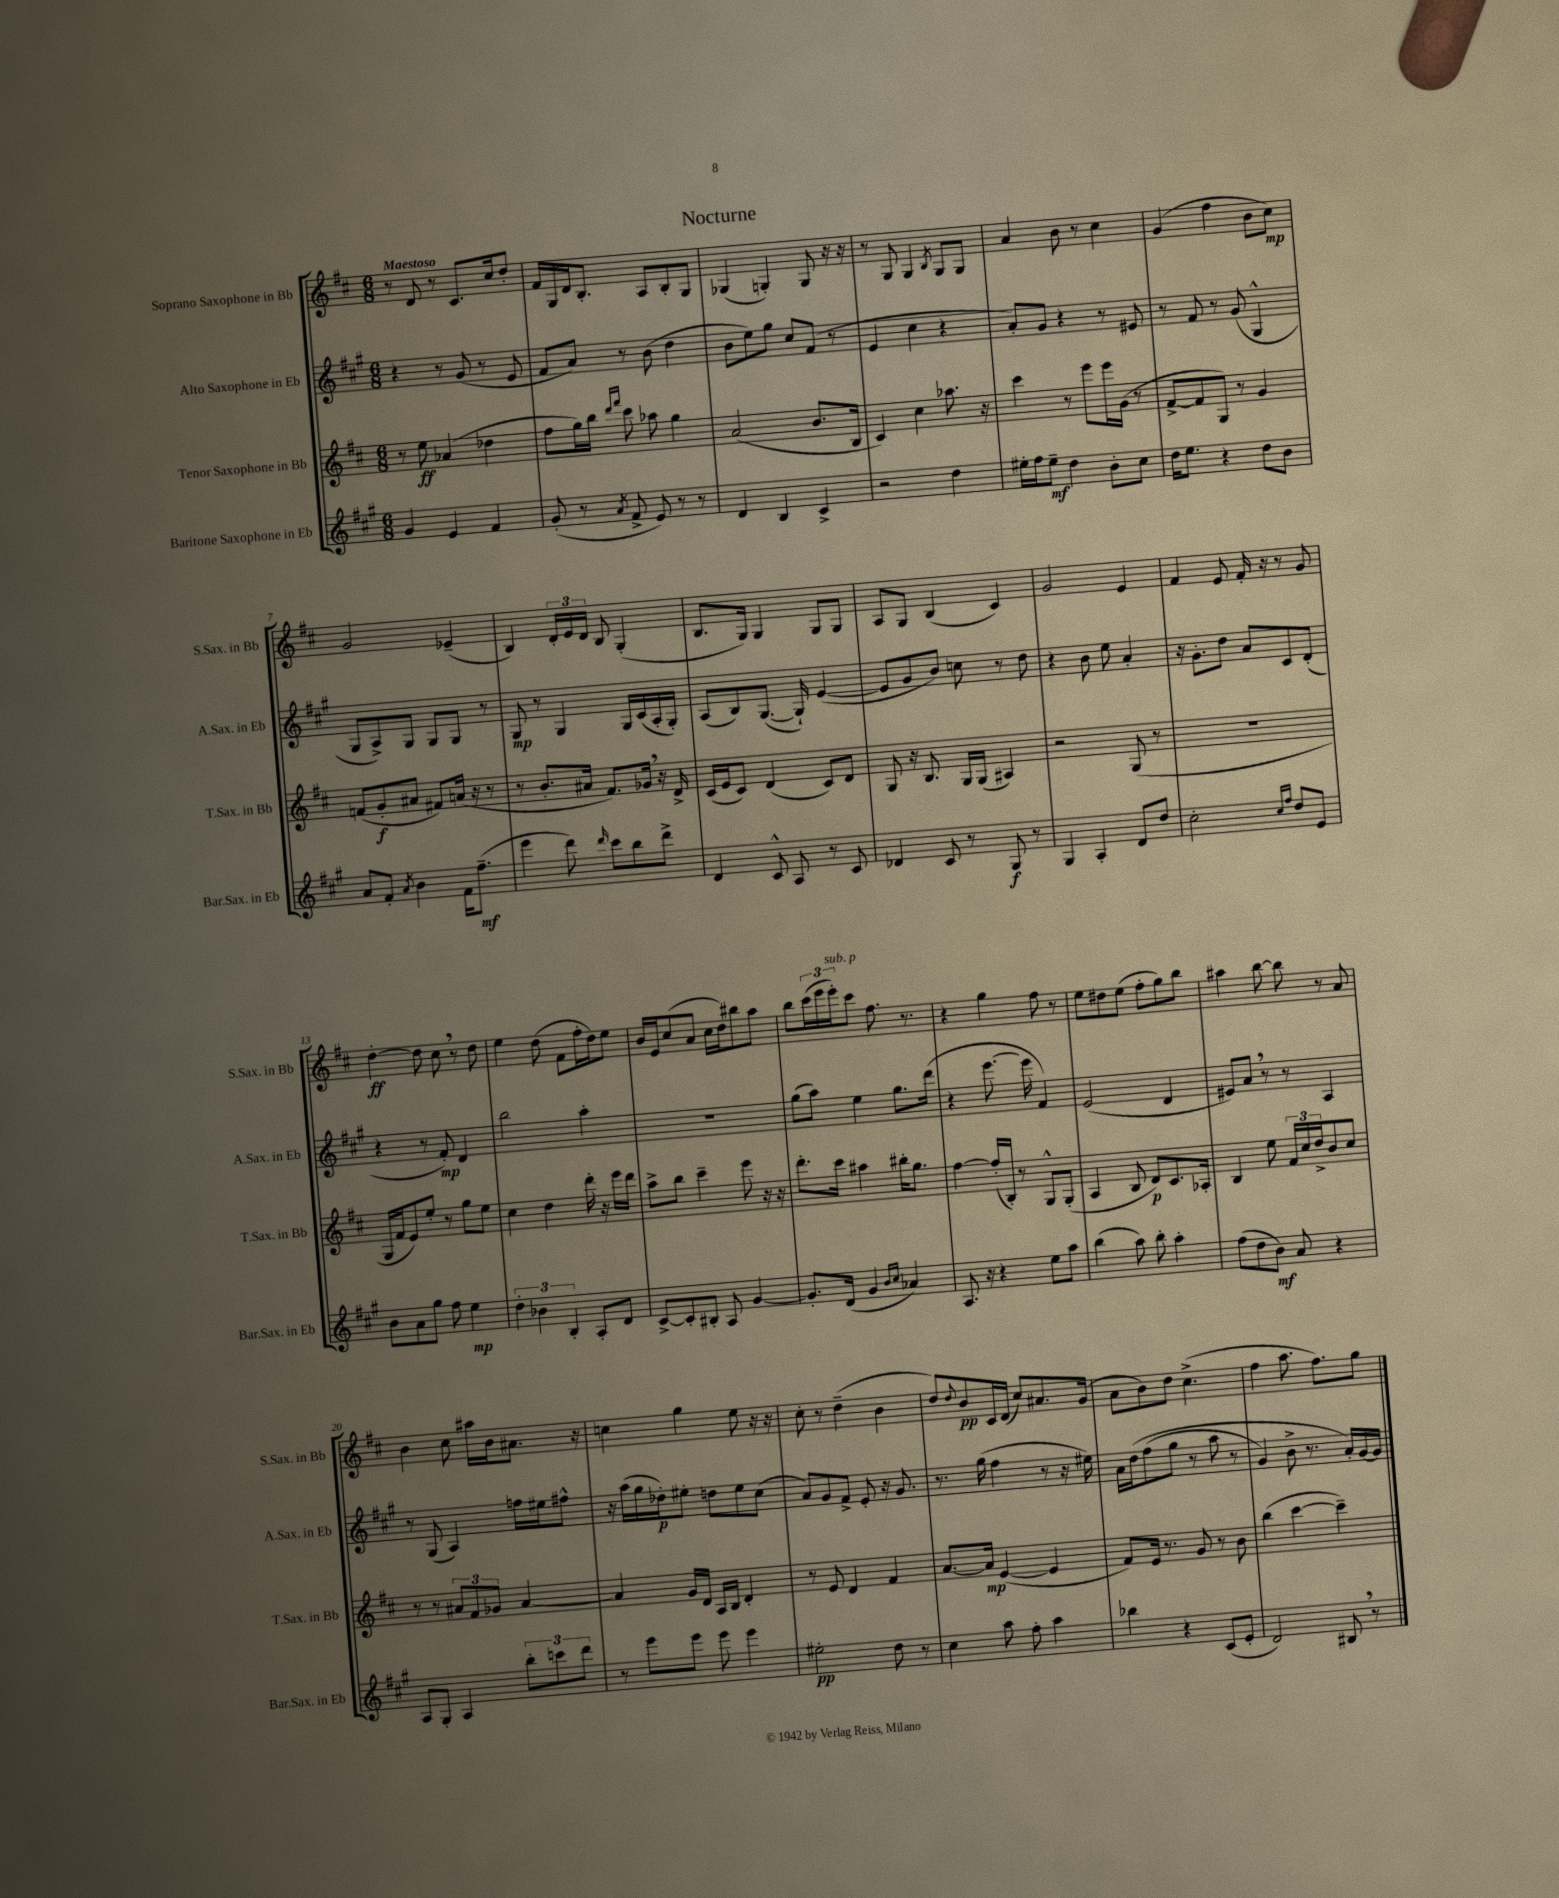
\header { title = "Nocturne" }
<<
\new StaffGroup <<
\new Staff = "s0" \with { instrumentName = "Soprano Saxophone in Bb" shortInstrumentName = "S.Sax. in Bb" } {
    \clef treble \key d \major \numericTimeSignature \time 6/8 \tempo "Maestoso"
    r8 d'8 r8 cis'8. cis''16 d''8-. |
    fis'16 g16 d'16 b8.-. a8 b8-. g8 |
    ges4( g4-.) g8 r16 r16 |
    r8 g8 g4 \acciaccatura { b8 } g8 g8 |
    a'4 b'8 r8 cis''4 |
    g'4( fis''4 b'8 cis''8\mp) |
    g'2 ees'4--( |
    b4) \tuplet 3/2 { d'16-. e'16 d'16 } b8 g4-.( |
    b8. g16) g4 g8 g8 |
    a8 g8 b4( cis'4) |
    g'2 e'4 |
    fis'4 e'8 fis'16-. r16 r8 g'8 |
    d''4~-.\ff d''8 cis''8 \breathe r8 d''8 |
    e''4 d''8( fis'8 fis''16-. d''16) e''8 |
    b'16 e'16 cis''8( a'8 cis''16 d''16) bis''8 a''8 |
    b''8 \tuplet 3/2 { cis'''16( e'''16 e'''16-.^\markup { \italic "sub. p" }) } cis'''8 fis''8. r8. |
    r4 g''4 fis''8 r8 |
    e''8 dis''8 e''8( fis''8-. g''8) b''8 |
    ais''4 b''8~ b''8 r8 a'8 |
    b'4 cis''8 ais''16 b'16 ais'8. r16 |
    c''4 g''4 e''8 r16 r16 |
    cis''8-. r8 d''4--( b'4 |
    d''8) \appoggiatura { d''8 } b'8\pp cis'16 d'16( cis''8) ais'8. g'16( |
    a'8 b'8) d''8 cis''4.->( |
    fis''4 a''8. fis''8.) g''8 \bar "|." |
}
\new Staff = "s1" \with { instrumentName = "Alto Saxophone in Eb" shortInstrumentName = "A.Sax. in Eb" } {
    \clef treble \key a \major \numericTimeSignature \time 6/8
    r4 r8 gis'8( r8 e'8 |
    fis'8 a'8) r8 b'8( d''4 |
    b'8 e''8) gis''8 cis''8 fis'8( r8 |
    e'4 cis''4 r4 |
    a'8-.) gis'8 r4 r8 eis'8 |
    r8 fis'8 r8 gis'8( gis4-^ |
    gis8 a8->) gis8 gis8 gis8 r8 |
    gis8\mp r8 gis4 gis16 cis'16( a16-. gis16-.) |
    a8( b8) gis8.~( gis16-!) e'4~( |
    e'8 gis'8 b'8) c''8 r8 d''8 |
    r4 b'8 e''8 a'4-. |
    r16 gis'8.-. d''8 a'8 cis'8 d'8-.( |
    r4 r8 fis'8-.\mp) d'4 |
    b''2 a''4-. |
    R2. |
    gis''8( a''8) e''4 gis''8. d'''16( |
    r4 e'''8.~ e'''16 fis'4) |
    e'2( d'4 |
    eis'8) a'8 \breathe r8 r8 a4 |
    r8 gis8( a4) f''16 eis''16 fis''8-^ |
    r16 a''16( gis''16 des''16-.\p) eis''8-. d''8 eis''8 cis''8( |
    a'8) gis'8 fis'8-> e'8-. r16 gis'8. |
    r8. gis''16( fis''4 r8 r16 eis''16) |
    a'16 d''16\( fis''8( gis''8 r8 a''8 r8 |
    gis'4) b'8-> r8. a'16-.\) gis'16~ gis'16 \bar "|." |
}
\new Staff = "s2" \with { instrumentName = "Tenor Saxophone in Bb" shortInstrumentName = "T.Sax. in Bb" } {
    \clef treble \key d \major \numericTimeSignature \time 6/8
    r8 e''8\ff aes'4( des''4 |
    fis''8 g''16) b''16 \grace { d'''16 fis'''16 } cis'''8 aes''8 g''4 |
    a'2( b'8. b16 |
    cis'4) cis''4 aes''8. r16 |
    cis'''4 r8 e'''8 e'''16 g'16( r8 |
    fis'8~-> fis'8 g8) r8 g'4 |
    f'8( g'8-.\f ais'8 fis'8) a'16( r16 r8 |
    r8 b'8.-. ais'16 fis'8.) ges'16 \breathe r16 d'16-> |
    cis'16( e'16 cis'8) d'4( cis'8) d'8 |
    g8 r16 b8. g16 g16( ais4) |
    r2 g8( r8 |
    R2. |
    g16 fis'16 e'8) e''8-. r8 g''8 e''8 |
    cis''4 d''4 d'''16-. r16 e'''16 d'''16 |
    a''8-> b''8 cis'''4-- e'''8 r16 r16 |
    d'''8.-. cis'''16 ais''4 bis''16-. g''8. |
    fis''4~ fis''16-.( b16-.) r8 g8-^ g8-.( |
    a4 b8 d'8\p) cis'8. aes16-. |
    b4 e''8 \tuplet 3/2 { fis'16 cis''16 d''16-> } b'8 cis''8 |
    r8 r8 \tuplet 3/2 { ais'8 fis'8 ges'8 } ais'4~ |
    ais'4 g'16 d'16 a16 b16 d'4-. |
    r8 e'8 d'4 fis'4 |
    a'8.~ a'16\mp e'4~( e'4 |
    fis'8) e'16 r8. g'8 r8 b'8 |
    b''4( cis'''4~ cis'''4--) \bar "|." |
}
\new Staff = "s3" \with { instrumentName = "Baritone Saxophone in Eb" shortInstrumentName = "Bar.Sax. in Eb" } {
    \clef treble \key a \major \numericTimeSignature \time 6/8
    gis'4 e'4 fis'4 |
    gis'8-.( r8 \acciaccatura { a'8 } fis'8-> e'8) r8 r8 |
    d'4 b4 cis'4-> |
    r2 d''4 |
    eis''16-. fis''16 eis''8--\mf d''4 b'8-. cis''8 |
    d''16 e''8. r4 d''8 b'8 |
    a'8 fis'8-. \acciaccatura { a'8 } b'4 fis'16 fis''8.--\mf( |
    e'''4 d'''8) \grace { d'''16 } cis'''8 b''8 d'''8-> |
    d'4 cis'8-^ a8 r8 cis'8 |
    des'4 cis'8 r8 gis8\f r8 |
    gis4 a4-. d'8 d''8 |
    cis''2-. \grace { cis''16 fis''16 } d''8 e'8 |
    b'8 a'8 gis''8 fis''8 e''4\mp |
    \tuplet 3/2 { d''4-. bes'4 b4-. } a8-. d'8 |
    cis'8~-> cis'8-. bis8-. a8 gis'4~ |
    gis'8.-. d'16( gis'4 \grace { b'16 cis''16 } aes'4) |
    a8. r16 r4 e''8 a''8 |
    b''4( a''8) b''8-. a''4-. |
    fis''8( d''8 b'8\mf) a'8 r4 |
    a8 gis8-. a4 \tuplet 3/2 { b''8-. c'''8 d'''8 } |
    r8 e'''8 e'''8 e'''8 e'''4 |
    eis''2-.\pp d''8 r8 |
    cis''4 a''8 fis''8-. a''4 |
    bes''4 r4 cis'8( e'8-. |
    d'2) bis8 \breathe r8 \bar "|." |
}
>>
>>
